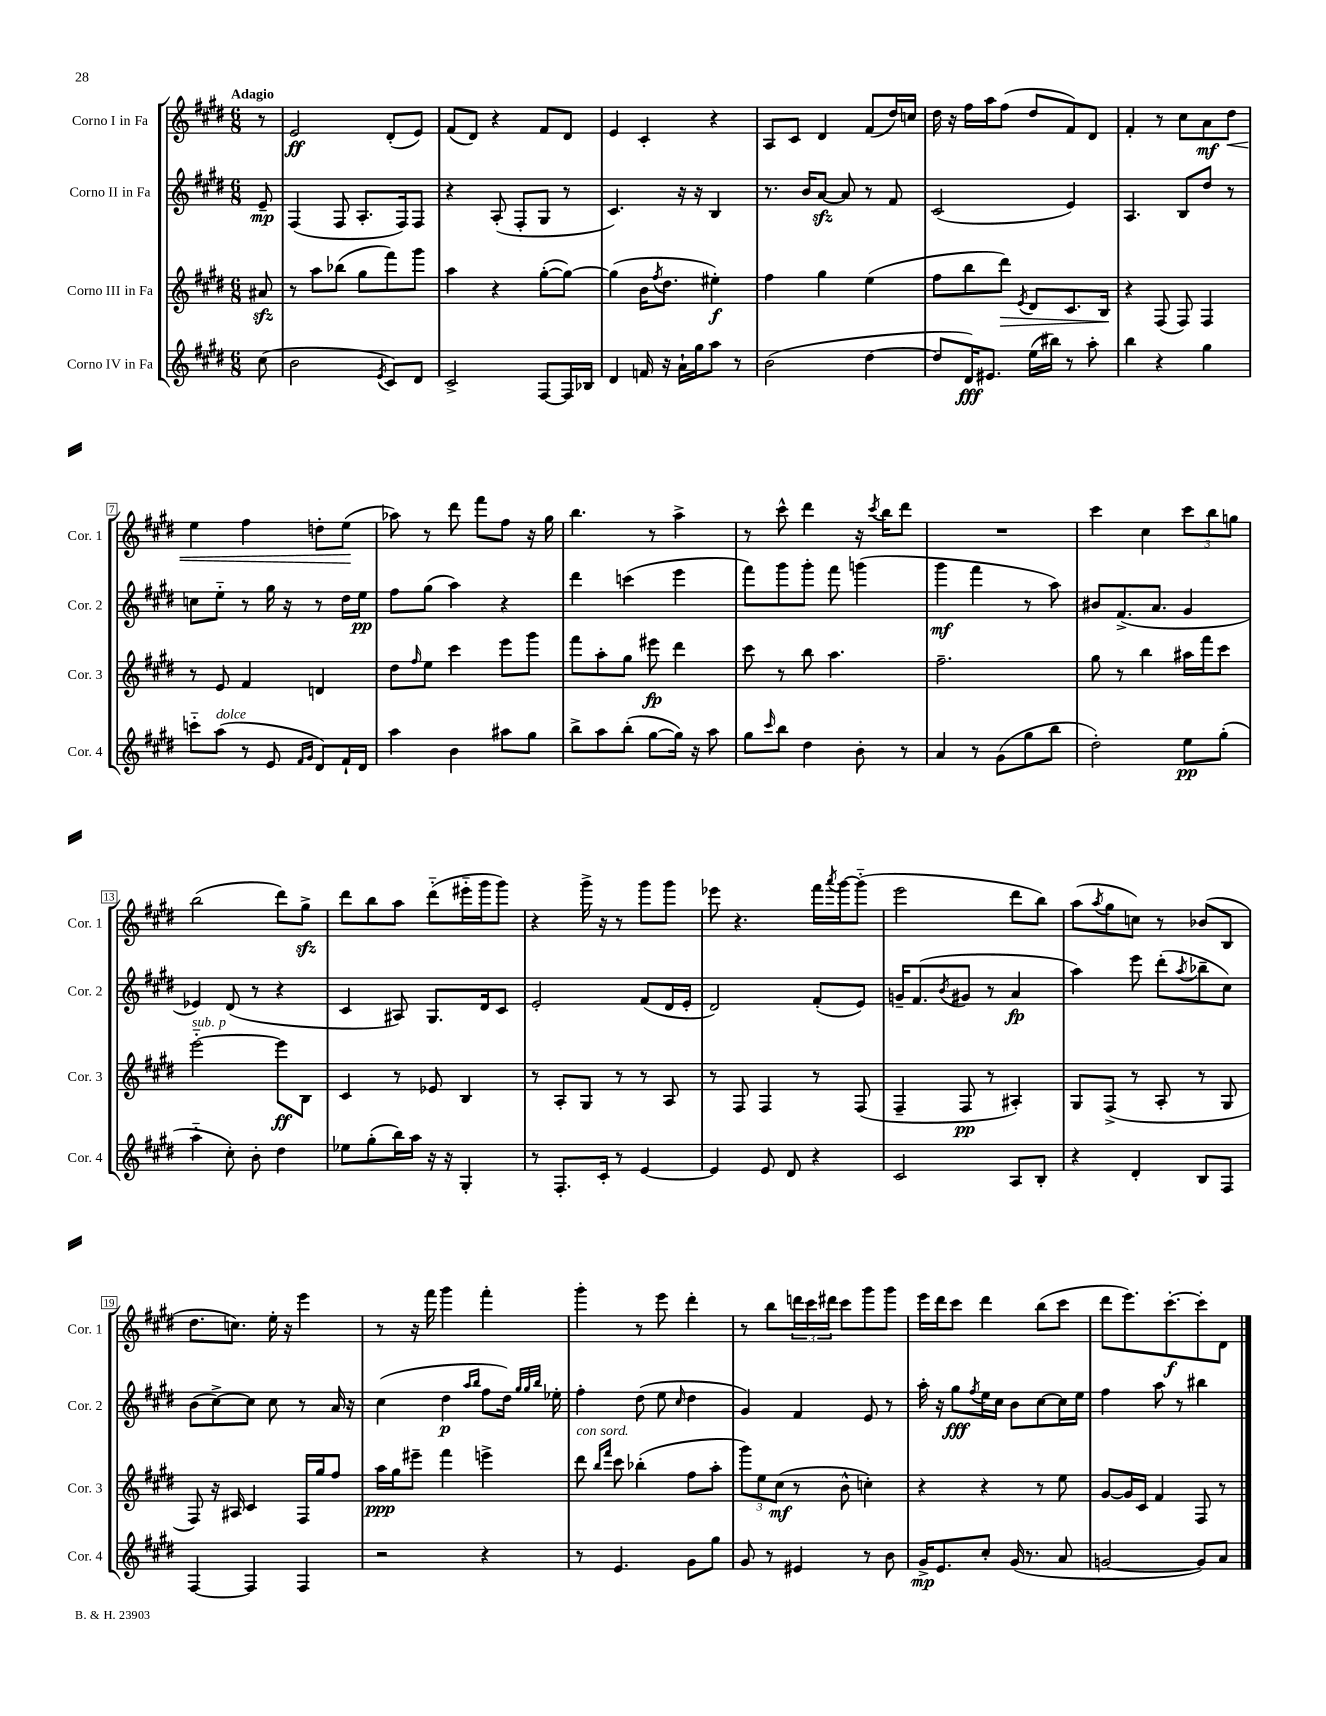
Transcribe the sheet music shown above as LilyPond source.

<<
\new StaffGroup <<
\new Staff = "s0" \with { instrumentName = "Corno I in Fa" shortInstrumentName = "Cor. 1" } {
    \clef treble \key e \major \numericTimeSignature \time 6/8 \partial 8 \tempo "Adagio"
    r8 |
    e'2\ff dis'8-.( e'8) |
    fis'8( dis'8) r4 fis'8 dis'8 |
    e'4 cis'4-. r4 |
    a8 cis'8 dis'4 fis'8( dis''16) c''16 |
    dis''16 r16 fis''16 a''16 fis''8( dis''8 fis'8) dis'8 |
    fis'4-. r8 cis''8 a'8\mf dis''8\< |
    e''4 fis''4 d''8-. e''8\!( |
    aes''8) r8 dis'''8 fis'''8 fis''8 r16 gis''16 |
    b''4. r8 a''4-> |
    r8 cis'''8-^ dis'''4 r16 \acciaccatura { cis'''8 } b''16 dis'''8 |
    R2. |
    cis'''4 cis''4 \tuplet 3/2 { cis'''8 b''8 g''8 } |
    b''2( dis'''8) gis''8->\sfz |
    dis'''8 b''8 a''8 dis'''8-_( eis'''16-_ gis'''16 gis'''8) |
    r4 gis'''16-> r16 r8 gis'''8 gis'''8 |
    ees'''8 r4. fis'''16 \acciaccatura { a'''8 } gis'''16~ gis'''8-_( |
    e'''2 dis'''8 b''8) |
    a''8( \acciaccatura { a''8 } gis''8 c''8) r8 bes'8( b8 |
    dis''8. c''8.) e''16-. r16 e'''4 |
    r8 r16 fis'''16 gis'''4 fis'''4-. |
    gis'''4-. r8 e'''8 dis'''4-. |
    r8 b''8 \tuplet 3/2 { d'''16 cis'''16 dis'''16 } cis'''8 gis'''8 gis'''8 |
    e'''16 dis'''16 cis'''8 dis'''4 b''8( cis'''8 |
    dis'''8 e'''8.) cis'''8.~-.\f cis'''8-. dis'8 \bar "|." |
}
\new Staff = "s1" \with { instrumentName = "Corno II in Fa" shortInstrumentName = "Cor. 2" } {
    \clef treble \key e \major \numericTimeSignature \time 6/8 \partial 8
    e'8--\mp |
    fis4( fis8 a8.-. fis16) fis8 |
    r4 a8-.( fis8-. gis8 r8 |
    cis'4.) r16 r16 b4 |
    r8. b'16 a'8~\sfz a'8 r8 fis'8 |
    cis'2( e'4) |
    a4. b8 dis''8 r8 |
    c''8 e''8-_ r8 gis''16 r16 r8 dis''16 e''16\pp |
    fis''8 gis''8( a''4) r4 |
    dis'''4 c'''4( e'''4 |
    fis'''8) gis'''8 gis'''8-. fis'''8 g'''4( |
    gis'''4\mf fis'''4 r8 a''8) |
    bis'8 fis'8.->( a'8. gis'4 |
    ees'4) dis'8( r8 r4 |
    cis'4 ais8) gis8. dis'16 cis'8 |
    e'2-. fis'8( dis'16 e'16-. |
    dis'2) fis'8-.( e'8) |
    g'16-- fis'8.( \acciaccatura { b'8 } gis'8 r8 a'4\fp |
    a''4) e'''8 dis'''8-.( \acciaccatura { a''8 } bes''8-- cis''8) |
    b'8( cis''8~->) cis''8 cis''8 r8 a'16 r16 |
    cis''4( dis''4\p \grace { a''16 b''16 } fis''8 dis''16) \grace { gis''32 gis''32 b''32 } ees''16-. |
    fis''4-. dis''8( e''8 \grace { cis''16 } dis''4 |
    gis'4) fis'4 e'8 r8 |
    a''16-. r16 gis''8\fff \acciaccatura { fis''8 } e''16 cis''16 b'8 cis''8~ cis''16 e''16 |
    fis''4 a''8 r8 bis''4 \bar "|." |
}
\new Staff = "s2" \with { instrumentName = "Corno III in Fa" shortInstrumentName = "Cor. 3" } {
    \clef treble \key e \major \numericTimeSignature \time 6/8 \partial 8
    ais'8\sfz |
    r8 a''8 bes''8( gis''8 fis'''8) gis'''8 |
    a''4 r4 gis''8~-.( gis''8~) |
    gis''4( b'16 \acciaccatura { fis''8 } dis''8. eis''4-.\f) |
    fis''4 gis''4 e''4( |
    fis''8 b''8 dis'''8\>) \acciaccatura { e'8 } dis'8 cis'8. b16\! |
    r4 fis8( fis8) fis4 |
    r8 e'8 fis'4 d'4 |
    dis''8 \grace { fis''16 } e''8 cis'''4 e'''8 gis'''8 |
    fis'''8 a''8-. gis''8 eis'''8\fp dis'''4 |
    cis'''8 r8 b''8 a''4. |
    fis''2.-- |
    gis''8 r8 b''4 ais''16 fis'''16 cis'''8 |
    e'''2~-_^\markup { \italic "sub. p" } e'''8\ff b8 |
    cis'4 r8 ees'8 b4 |
    r8 a8-. gis8 r8 r8 a8 |
    r8 fis8 fis4 r8 fis8( |
    fis4-- fis8\pp r8 ais4-.) |
    gis8 fis8->( r8 a8-. r8 gis8 |
    fis8) r16 ais16 cis'4 fis16 gis''16 fis''8 |
    a''16\ppp gis''16 eis'''8-- fis'''4 e'''4-> |
    dis'''8^\markup { \italic "con sord." } \grace { b''16 fis'''16 } cis'''8 bes''4-.( fis''8 a''8-. |
    \tuplet 3/2 { gis'''8) e''8 cis''8\mf( } r8 b'8-^ c''4-.) |
    r4 r4 r8 e''8 |
    gis'8~ gis'16 cis'16 fis'4 fis8 r8 \bar "|." |
}
\new Staff = "s3" \with { instrumentName = "Corno IV in Fa" shortInstrumentName = "Cor. 4" } {
    \clef treble \key e \major \numericTimeSignature \time 6/8 \partial 8
    cis''8( |
    b'2 \acciaccatura { e'8 } cis'8) dis'8 |
    cis'2-> fis8~ fis16 bes16 |
    dis'4 f'16 r16 a'16-! gis''16 a''8 r8 |
    b'2( dis''4~ |
    dis''8 dis'16\fff) eis'8. e''16( bis''16) r8 a''8-. |
    b''4 r4 gis''4 |
    c'''8-_ a''8^\markup { \italic "dolce" }( r8 e'8 \grace { fis'16 gis'16 } dis'8) fis'16-! dis'16 |
    a''4 b'4 ais''8 gis''8 |
    b''8-> a''8 b''8-.( gis''8~ gis''16) r16 a''8 |
    gis''8 \grace { cis'''16 } b''8 dis''4 b'8-. r8 |
    a'4 r8 gis'8( gis''8 b''8 |
    dis''2-.) e''8\pp gis''8-.( |
    a''4-_ cis''8-.) b'8-. dis''4 |
    ees''8 gis''8-.( b''16) a''16 r16 r16 gis4-. |
    r8 fis8.-. cis'16-. r8 e'4~ |
    e'4 e'8 dis'8 r4 |
    cis'2 a8 b8-. |
    r4 dis'4-. b8 fis8 |
    fis4~ fis4 fis4 |
    r2 r4 |
    r8 e'4. gis'8 gis''8 |
    gis'8 r8 eis'4 r8 b'8 |
    gis'16->\mp e'8. cis''8-. gis'16( r8. a'8 |
    g'2~ g'8) a'8 \bar "|." |
}
>>
>>
\layout { \context { \Score \override BarNumber.stencil = #(make-stencil-boxer 0.1 0.3 ly:text-interface::print) } }
